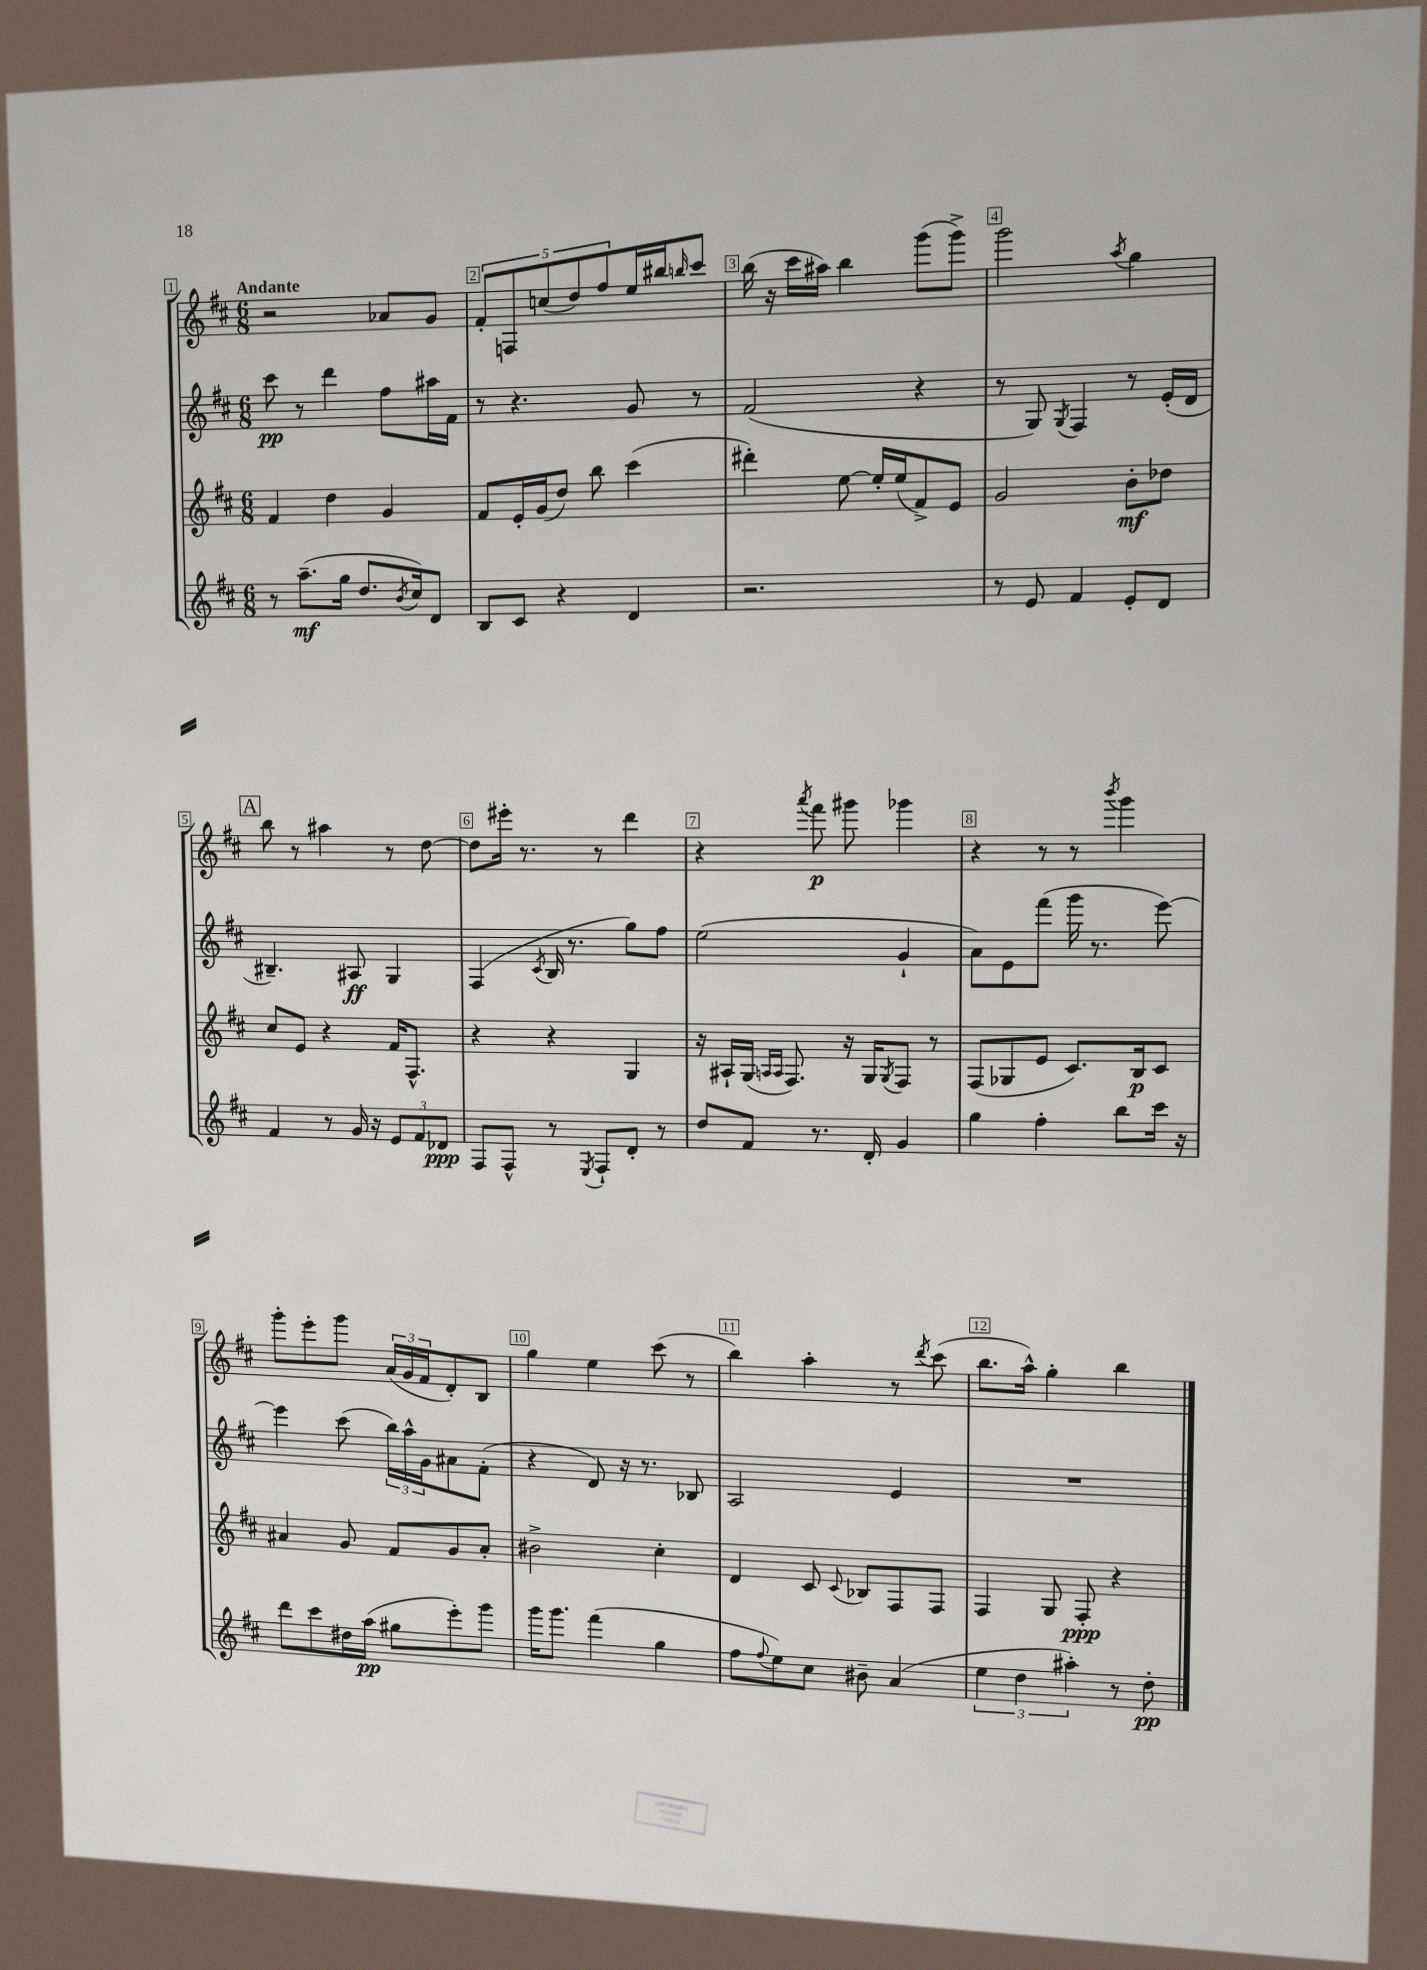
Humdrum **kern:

**kern	**dynam	**kern	**dynam	**kern	**dynam	**kern	**dynam
*part4	*part4	*part3	*part3	*part2	*part2	*part1	*part1
*staff4	*staff4	*staff3	*staff3	*staff2	*staff2	*staff1	*staff1
*clefG2	*	*clefG2	*	*clefG2	*	*clefG2	*
*k[f#c#]	*	*k[f#c#]	*	*k[f#c#]	*	*k[f#c#]	*
*M6/8	*	*M6/8	*	*M6/8	*	*M6/8	*
=1	=1	=1	=1	=1	=1	=1	=1
!	!	!	!	!	!	!LO:TX:a:B:t=Andante	!
8r	.	4f#/	.	8ccc#\	pp	2r	.
(8.aa~\L	mf	.	.	8r	.	.	.
.	.	4dd\	.	4ddd\	.	.	.
16gg\Jk	.	.	.	.	.	.	.
8.dd/L	.	.	.	.	.	.	.
.	.	4g/	.	8ff#\L	.	8a-X/L	.
8qb/	.	.	.	.	.	.	.
16cc#/k)	.	.	.	.	.	.	.
8d/J	.	.	.	16aa#X\L	.	8g/J	.
.	.	.	.	16f#\JJ	.	.	.
=2	=2	=2	=2	=2	=2	=2	=2
8B/L	.	8f#/L	.	8r	.	10f#'/L	.
.	.	.	.	.	.	10Fn/	.
8c#/J	.	16e'/L	.	4.r	.	.	.
.	.	(16g/J	.	.	.	.	.
.	.	.	.	.	.	(10ccn/	.
4r	.	8dd/J)	.	.	.	.	.
.	.	.	.	.	.	10dd/)	.
.	.	8bb\	.	.	.	.	.
.	.	.	.	.	.	10ff#/	.
4d/	.	(4ccc#\	.	8g/	.	16ee/L	.
.	.	.	.	.	.	16bb#X/J	.
.	.	.	.	.	.	16qqbbn/	.
.	.	.	.	8r	.	8ccc#/J	.
=3	=3	=3	=3	=3	=3	=3	=3
2.r	.	4ddd#X'\)	.	(2f#/	.	(16bb\	.
.	.	.	.	.	.	16r	.
.	.	.	.	.	.	16ccc#\LL	.
.	.	.	.	.	.	16aa#X\JJ)	.
.	.	[8ee\	.	.	.	4bb\	.
.	.	16ee'/LL]	.	.	.	.	.
.	.	(16ee/J	.	.	.	.	.
.	.	8f#^/)	.	4r	.	(8ggg\L	.
.	.	8e/J	.	.	.	8ggg^\J)	.
=4	=4	=4	=4	=4	=4	=4	=4
8r	.	2g/	.	8r	.	2ggg\	.
8e/	.	.	.	8G/)	.	.	.
.	.	.	.	8qG/	.	.	.
4f#/	.	.	.	4F#/	.	.	.
.	.	.	.	.	.	8qaa/	.
8e'/L	.	8b'\L	mf	8r	.	4gg\	.
8d/J	.	8dd-X\J	.	(16e'/LL	.	.	.
.	.	.	.	16d/JJ	.	.	.
!!LO:LB:g=z
!!LO:REH:place=s1:t=A
=5	=5	=5	=5	=5	=5	=5	=5
4f#/	.	8cc#/L	.	4.B#X~/)	.	8bb\	.
.	.	8e/J	.	.	.	8r	.
8r	.	4r	.	.	.	4aa#X\	.
16g/	.	.	.	8A#X/	ff	.	.
16r	.	.	.	.	.	.	.
12e/L	.	16f#/KL	.	4G/	.	8r	.
.	.	8.F#^^/J	.	.	.	.	.
12f#/	.	.	.	.	.	.	.
.	.	.	.	.	.	[8dd\	.
12d-X/J	ppp	.	.	.	.	.	.
=6	=6	=6	=6	=6	=6	=6	=6
8F#/L	.	4r	.	(4F#/	.	8dd\L]	.
8F#^^/J	.	.	.	.	.	16eee#X'\Jk	.
.	.	.	.	.	.	8.r	.
.	.	.	.	8qc#/	.	.	.
8r	.	4r	.	16B/	.	.	.
.	.	.	.	8.r	.	.	.
8qE/	.	.	.	.	.	.	.
8F#`/L	.	.	.	.	.	8r	.
8d'/J	.	4G/	.	8gg\L)	.	4ddd\	.
8r	.	.	.	8ff#\J	.	.	.
=7	=7	=7	=7	=7	=7	=7	=7
8dd/L	.	16r	.	(2ee\	.	4r	.
.	.	16A#X`/LL	.	.	.	.	.
8f#/J	.	(16G/JJ	.	.	.	.	.
.	.	16qqAn/LL	.	.	.	.	.
.	.	16qqA/JJ	.	.	.	.	.
.	.	8.F#/)	.	.	.	.	.
.	.	.	.	.	.	8qaaa/	.
8.r	.	.	.	.	.	8fff#\	p
.	.	16r	.	.	.	8ggg#X\	.
16d'/	.	16G/KL	.	.	.	.	.
.	.	8qG/	.	.	.	.	.
4g/	.	8F#/J	.	4g`/	.	4ggg-X\	.
.	.	8r	.	.	.	.	.
=8	=8	=8	=8	=8	=8	=8	=8
4gg\	.	(8F#/L	.	8a\L)	.	4r	.
.	.	8G-X/	.	8e\	.	.	.
4ff#'\	.	8e/J	.	(8fff#\J	.	8r	.
.	.	8.c#/L)	.	16ggg\	.	8r	.
.	.	.	.	8.r	.	.	.
.	.	.	.	.	.	8qbbb/	.
8bb\L	.	.	.	.	.	4ggg\	.
.	.	16B/k	p	.	.	.	.
16ccc#\Jk	.	8c#/J	.	[8eee\)	.	.	.
16r	.	.	.	.	.	.	.
!!LO:LB:g=z
=9	=9	=9	=9	=9	=9	=9	=9
8ddd\L	.	4a#X/	.	4eee\]	.	8ggg'\L	.
8ccc#\	.	.	.	.	.	8eee'\	.
16dd#X\L	.	8g/	.	(8ccc#\	.	8ggg\J	.
(16aa\JJ	pp	.	.	.	.	.	.
8gg#X\L	.	8f#/L	.	24bb\LL)	.	(24a/LL	.
.	.	.	.	24aa^^\	.	24g/	.
.	.	.	.	24g\J	.	24f#/J	.
8eee'\)	.	8g/	.	8a#X\	.	8d'/)	.
8ggg\J	.	8a#'/J	.	(8f#'\J	.	8B/J	.
=10	=10	=10	=10	=10	=10	=10	=10
16ggg\KL	.	2b#X^\	.	4r	.	4gg\	.
8.ggg\J	.	.	.	.	.	.	.
(4fff#\	.	.	.	8d/)	.	4ee\	.
.	.	.	.	16r	.	.	.
.	.	.	.	8.r	.	.	.
4gg\	.	4cc#'\	.	.	.	(8ccc#\	.
.	.	.	.	8B-X/	.	8r	.
=11	=11	=11	=11	=11	=11	=11	=11
8ff#\L	.	4d/	.	2A/	.	4bb\)	.
8qqff#/	.	.	.	.	.	.	.
8ee\)	.	.	.	.	.	.	.
8cc#\J	.	8c#/	.	.	.	4aa'\	.
.	.	8qqc#/	.	.	.	.	.
8b#X~\	.	8B-X/L	.	.	.	.	.
(4a/	.	8F#/	.	4e/	.	8r	.
.	.	.	.	.	.	8qddd/	.
.	.	8F#/J	.	.	.	(8ccc#\	.
=12	=12	=12	=12	=12	=12	=12	=12
6ee\	.	4F#/	.	2.r	.	8.bb\L	.
6dd\	.	.	.	.	.	.	.
.	.	.	.	.	.	16aa^^\Jk)	.
.	.	8G/	.	.	.	4gg'\	.
6aa#X'\)	.	.	.	.	.	.	.
.	.	8F#'/	ppp	.	.	.	.
8r	.	4r	.	.	.	4bb\	.
8dd'\	pp	.	.	.	.	.	.
==	==	==	==	==	==	==	==
*-	*-	*-	*-	*-	*-	*-	*-
